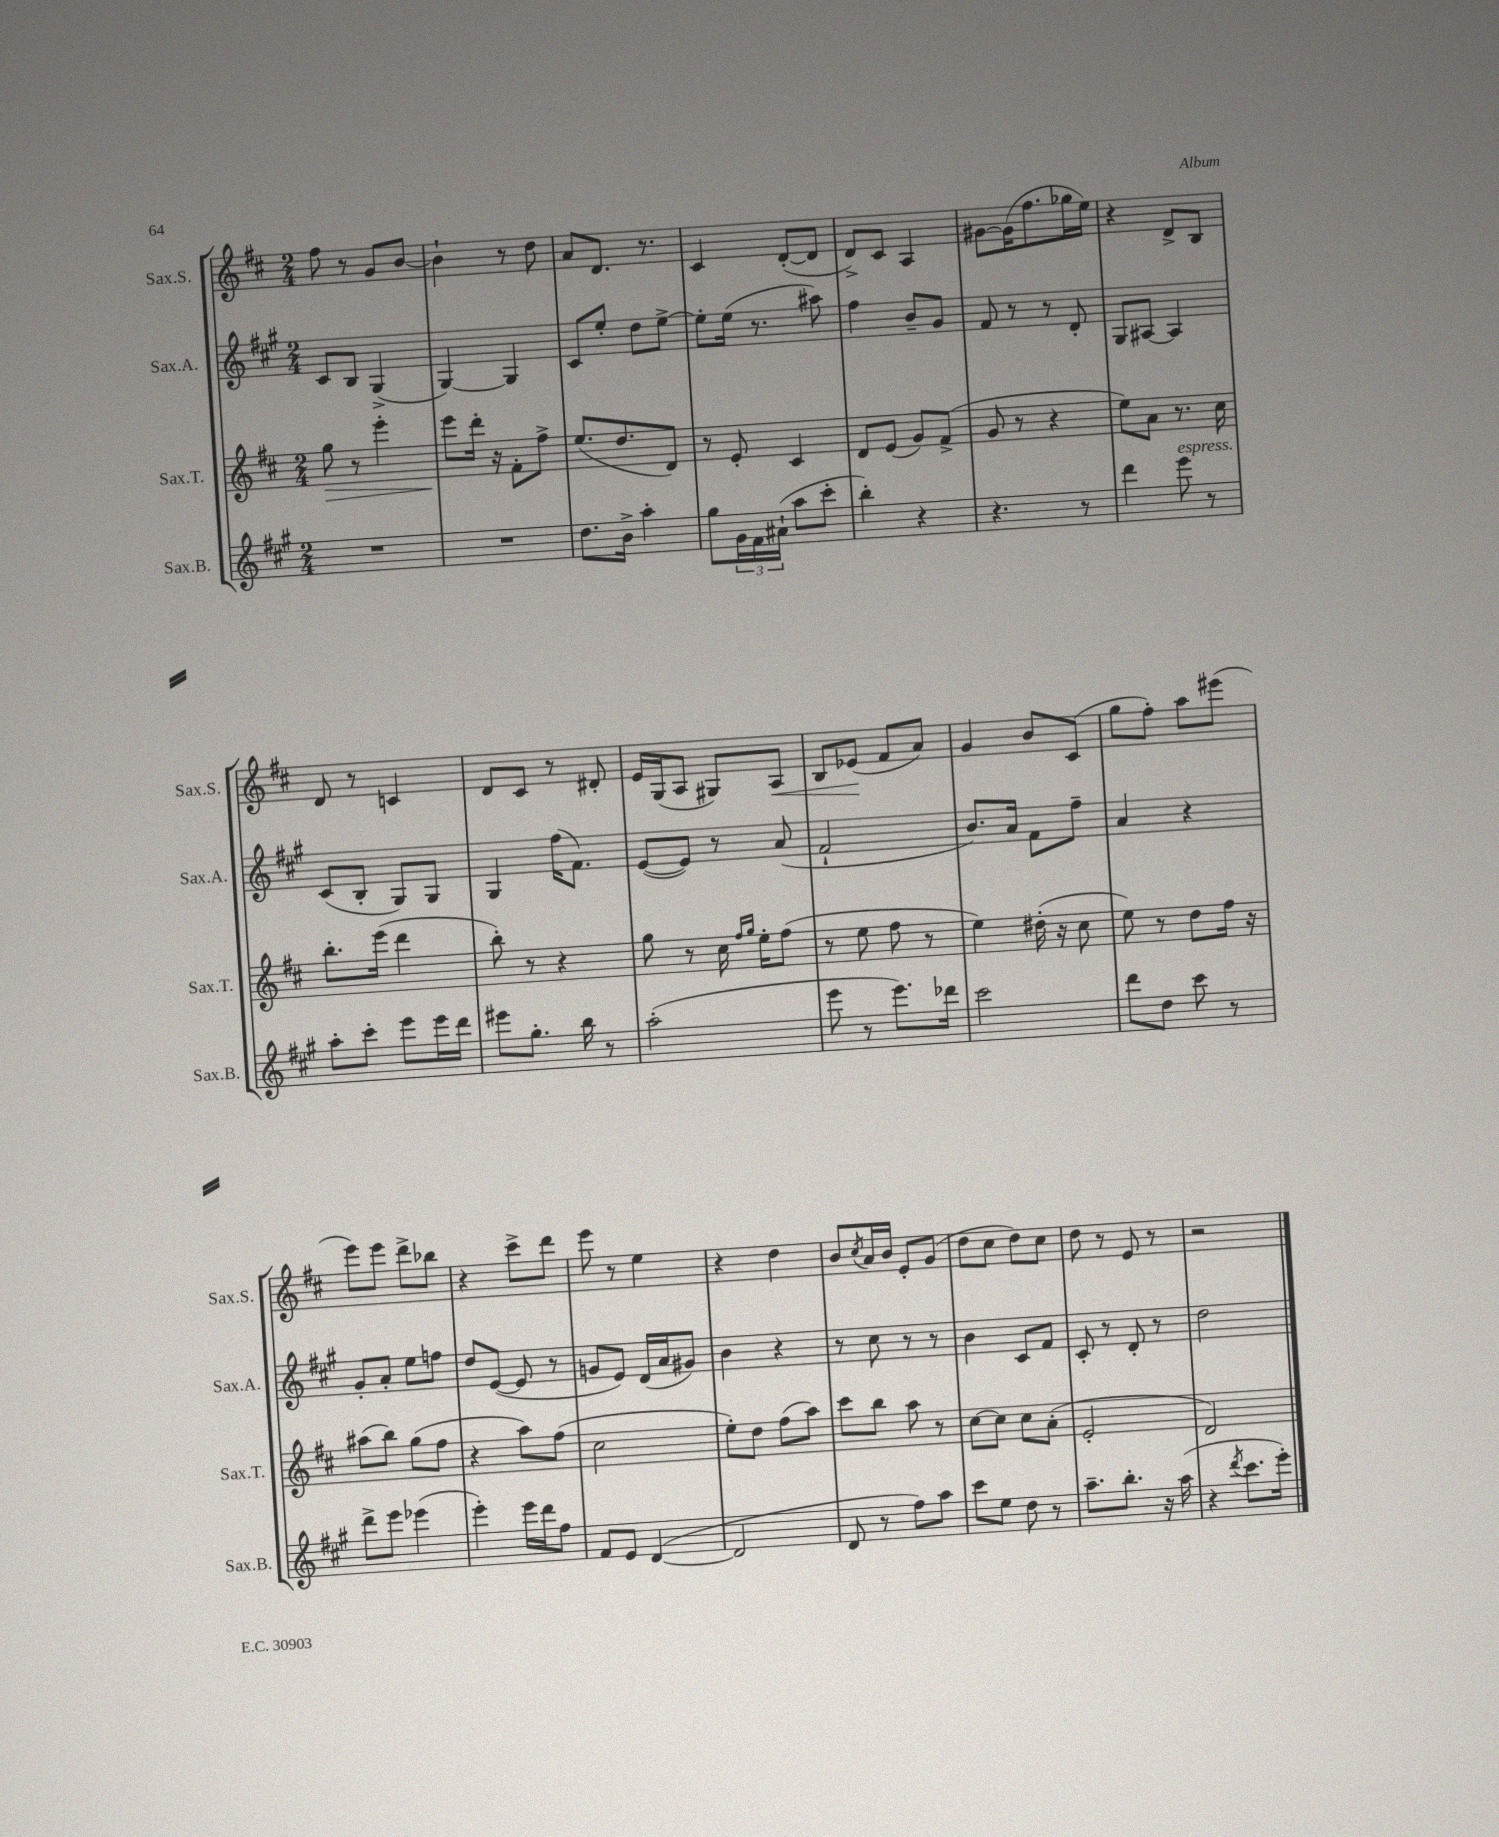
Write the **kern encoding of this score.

**kern	**kern	**kern	**kern
*staff4	*staff3	*staff2	*staff1
*clefG2	*clefG2	*clefG2	*clefG2
*k[f#c#g#]	*k[f#c#]	*k[f#c#g#]	*k[f#c#]
*M2/4	*M2/4	*M2/4	*M2/4
2r	8gg	8c#	8ff#
.	8r	8B	8r
.	4eee'	(4G#^	8g
.	.	.	[8b
=	=	=	=
2r	8eee	[4G#)	4b`]
.	16ddd'	.	.
.	16r	.	.
.	8f#'	4G#]	8r
.	8ff#^	.	8dd
=	=	=	=
8.dd	(8.ee	8c#	8a
.	.	8ee'	8.d
16b^	8.dd	.	.
4aa'	.	8dd	.
.	.	.	8.r
.	8d)	[8ee^	.
=	=	=	=
8gg#	8r	8ee']	4c#
24g#	8e'	(16ee	.
24f#	.	.	.
.	.	8.r	.
(24a#`	.	.	.
8aa	4c#	.	([8d'
8ccc#'	.	8aa#)	8d]
=	=	=	=
4bb')	8d	4ff#	8d^)
.	(8e	.	8c#
4r	8g)	8b~	4A
.	(8f#^	8g#	.
=	=	=	=
4.r	8g	8f#	[8g#
.	8r	8r	(16g#]
.	.	.	8.ff#
.	4r	8r	.
8r	.	8d'	16gg-
.	.	.	16ee)
=	=	=	=
4ddd	8ee)	8G#	4r
.	8a	[8A#	.
8eee	8.r	4A#]	8d^
8r	.	.	8B
.	16cc#	.	.
=	=	=	=
8aa'	8.bb'	(8c#	8d
8ccc#'	.	8B'	8r
.	(16eee	.	.
8eee	4ddd	8G#)	4c
16eee	.	8G#	.
16ddd	.	.	.
=	=	=	=
8eee#	8bb')	4G#	8d
8.gg#'	8r	.	8c#
.	4r	(16ff#	8r
16bb	.	8.f#)	.
8r	.	.	8d#'
=	=	=	=
(2aa'	8gg	([8e	16e
.	.	.	(16G
.	8r	8e])	8A
.	16cc#	8r	8G#)
.	16qqff#	.	.
.	16qqgg	.	.
.	16ee'	.	.
.	(8ff#	(8a	8A
=	=	=	=
8eee	8r	2f#`	8B
8r	8ee	.	(8e-
8.eee)	8ff#	.	8f#
.	8r	.	8a)
16ddd-	.	.	.
=	=	=	=
2ccc#	4ee)	8.b)	4g
.	.	16a	.
.	(16dd#'	8f#	8b
.	16r	.	.
.	8cc#	8ff#~	(8c#
=	=	=	=
8ddd	8ee)	4a	8gg
8dd	8r	.	8ff#')
8ccc#	8dd	4r	8aa
8r	16ff#	.	(8eee#
.	16r	.	.
=	=	=	=
8ddd^	(8aa#	8g#'	8eee)
8eee	8bb)	8a'	8eee
(4eee-	(8gg	8ee	8ddd^
.	8ff#	8ff	8bb-
=	=	=	=
4eee')	4r	8dd	4r
.	.	([8e	.
16eee	8aa)	8e]	8ccc#^
16ddd	.	.	.
8ff#	(8ff#	8r	8ddd
=	=	=	=
8f#	2cc#	8g	8eee
8e	.	8e)	8r
([4d	.	(16d	4ee
.	.	16a	.
.	.	8g#)	.
=	=	=	=
2d]	8ee')	4b	4r
.	8dd	.	.
.	(8ff#	4r	4dd
.	8aa)	.	.
=	=	=	=
8d	8ccc#	8r	8b
.	.	.	8qcc#
8r	8bb	8cc#	16a
.	.	.	16b
8ff#)	8aa	8r	8e'
8aa	8r	8r	(8g
=	=	=	=
8ccc#	[8cc#	4b	8dd
8ee	8cc#]	.	8cc#
8dd	8cc#	8c#	8dd)
8r	(8a'	8f#	8cc#
=	=	=	=
8.aa~	2e'	8c#'	8dd
.	.	8r	8r
8.bb'	.	.	.
.	.	8d'	8e
16r	.	8r	8r
(16aa	.	.	.
=	=	=	=
4r	2d)	2dd	2r
8qddd	.	.	.
8.ccc#	.	.	.
16eee')	.	.	.
==	==	==	==
*-	*-	*-	*-
